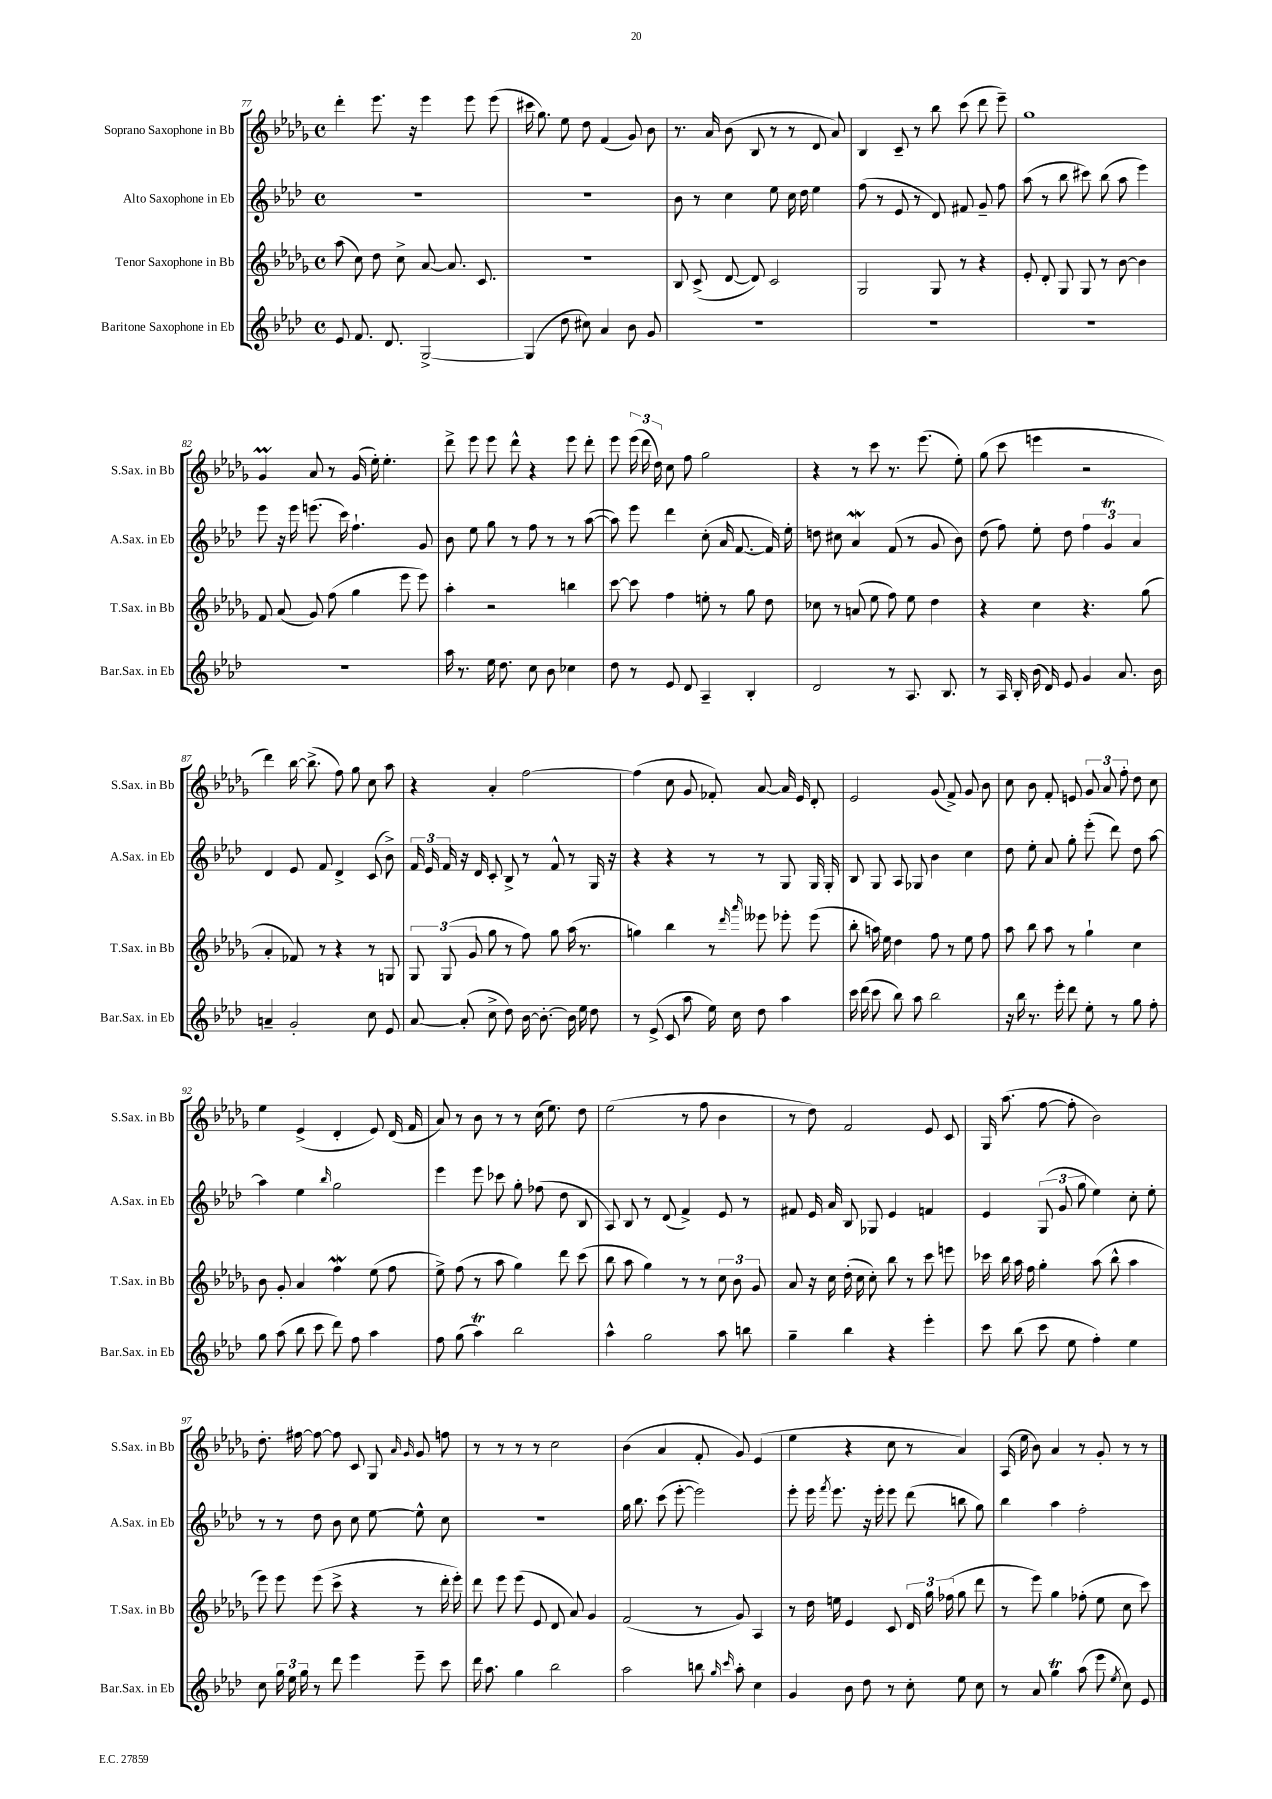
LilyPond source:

<<
\new StaffGroup <<
\new Staff = "s0" \with { instrumentName = "Soprano Saxophone in Bb" shortInstrumentName = "S.Sax. in Bb" } {
    \clef treble \key des \major \defaultTimeSignature \time 4/4
    \autoBeamOff des'''4-. ees'''8. r16 ees'''4 ees'''8 ees'''8( |
    cis'''16 ges''8.) ees''8 des''8 f'4( ges'8) bes'8 |
    r8. aes'16 bes'8( bes8 r8 r8 des'8 aes'8) |
    bes4 c'8-- r8 bes''8 c'''8( des'''8 ees'''8--) |
    ges''1 |
    ges'4\prall aes'8 r8 ges'16( ees''16-.) ees''4.-. |
    des'''8-> ees'''8 ees'''8 des'''8-^ r4 ees'''8 des'''8-. |
    ees'''8 \tuplet 3/2 { ees'''16( des'''16 des''16) } c''8 f''8 ges''2 |
    r4 r8 c'''8 r8. ees'''8.( ees''8-.) |
    ges''8( c'''8 e'''4 r2 |
    des'''4) bes''16~ bes''8.->( f''8) ges''8 c''8 aes''8 |
    r4 aes'4-. f''2~ |
    f''4( c''8 ges'8 fes'8-.) aes'8~ aes'16 ees'16 des'8-. |
    ees'2 ges'8( f'8->) ges'8 bes'8 |
    c''8 bes'8 f'8-. e'8 \tuplet 3/2 { ges'8 aes'8 f''8-. } des''8 c''8 |
    ees''4 ees'4->( des'4-. ees'8) des'16( f'16 |
    aes'8) r8 bes'8 r8 r8 c''16( ees''8.) des''8 |
    ees''2( r8 f''8 bes'4 |
    r8 des''8) f'2 ees'8 c'8 |
    ges16 aes''8.( f''8~ f''8-. bes'2) |
    des''8.-. fis''16~ fis''8~ fis''8 c'8 ges8 \grace { aes'16 ges'16 } ges'8 f''8 |
    r8 r8 r8 r8 c''2 |
    bes'4( aes'4 f'8-. ges'8) ees'4( |
    ees''4 r4 c''8 r8 aes'4) |
    aes16( ees''16 bes'8) aes'4 r8 ges'8-. r8 r8 \bar "|." |
}
\new Staff = "s1" \with { instrumentName = "Alto Saxophone in Eb" shortInstrumentName = "A.Sax. in Eb" } {
    \clef treble \key aes \major \defaultTimeSignature \time 4/4
    \autoBeamOff R1 |
    R1 |
    bes'8 r8 c''4 ees''8 c''16 des''16 ees''4 |
    f''8( r8 ees'8 r8 des'8) fis'8 g'8-- f''8 |
    aes''8( r8 bes''8 cis'''8) bes''8( aes''8 ees'''4) |
    ees'''8 r16 ees'''16 e'''8.( c'''16) f''4.-! g'8 |
    bes'8 ees''8 g''8 r8 f''8 r8 r8 aes''8~( |
    aes''8) ees'''8 des'''4 c''8-.( aes'16 f'8.~ f'16) ees''16-. |
    d''8 cis''8 aes'4\mordent f'8( r8 g'8 bes'8) |
    des''8( f''8) ees''8-. des''8 \tuplet 3/2 { f''4 g'4\trill aes'4 } |
    des'4 ees'8 f'8 des'4-> c'8( bes'8->) |
    \tuplet 3/2 { f'16 ees'16 f'16 } r16 des'16 c'8-. bes8-> r8 f'8-^ r8 g16 r16 |
    r4 r4 r8 r8 g8 g16 g16-. |
    bes8 g8 aes8 ges8 bes'4 c''4 |
    des''8 ees''8-. aes'8 g''8-. ees'''8-.( des'''8) des''8 aes''8~ |
    aes''4 ees''4 \grace { bes''16 } g''2 |
    ees'''4 ees'''8 ces'''8 g''8-. fes''8( des''8 bes8 |
    aes8) bes8 r8 des'8( f'4->) ees'8 r8 |
    fis'8 ees'16 aes'16 bes8 ges8 ees'4 f'4 |
    ees'4 \tuplet 3/2 { g8( g'8 g''8 } ees''4) c''8-. ees''8-. |
    r8 r8 des''8 bes'8 c''8 ees''8~ ees''8-^ c''8 |
    R1 |
    g''16 bes''8. c'''8( ees'''8~-. ees'''2) |
    ees'''8-. ees'''16 \acciaccatura { f'''8 } ees'''8. r16 ees'''16-. ees'''8 des'''8( b''8 g''8) |
    bes''4 aes''4 f''2-. \bar "|." |
}
\new Staff = "s2" \with { instrumentName = "Tenor Saxophone in Bb" shortInstrumentName = "T.Sax. in Bb" } {
    \clef treble \key des \major \defaultTimeSignature \time 4/4
    \autoBeamOff aes''8( c''8) des''8 c''8-> aes'8~ aes'8. c'8. |
    R1 |
    bes8 c'8->( des'8~ des'8) c'2 |
    ges2 ges8 r8 r4 |
    ees'8-. des'8-. ges8 ges8 r8 bes'8~ bes'4 |
    f'8 aes'8( ges'8) f''8( ges''4 ees'''8 ees'''8) |
    aes''4-. r2 b''4 |
    c'''8~ c'''8 f''4 e''8-. r8 ges''8 des''8 |
    ces''8 r8 a'8( ees''8 f''8) ees''8 des''4 |
    r4 c''4 r4. ges''8( |
    aes'4-. fes'8) r8 r4 r8 g8 |
    \tuplet 3/2 { ges8 ges8( ges'8 } ges''8 r8 f''8) ges''8 aes''16( r8. |
    g''4) bes''4 r8 \grace { des'''16 aes'''16 } eeses'''8 ees'''8-. ees'''8( |
    bes''8-. a''16) ees''16 des''4 f''8 r8 ees''8 f''8 |
    aes''8 bes''8 aes''8 r8 ges''4-! c''4 |
    bes'8 ges'8-. aes'4 f''4\mordent ees''8( f''8 |
    ees''8->) f''8( r8 aes''8 ges''4) des'''8 c'''8( |
    bes''8 aes''8 ges''4) r8 r8 \tuplet 3/2 { c''8 bes'8 ges'8 } |
    aes'8 r16 c''16 des''16-.( c''16 c''8-.) bes''8 r8 c'''8 e'''8 |
    ces'''16 bes''16 aes''16 f''16 ges''4-. aes''8( bes''8-^ aes''4 |
    ees'''8) ees'''8 ees'''8( c'''8-> r4 r8 des'''16-. ees'''16-.) |
    des'''8 ees'''8 ees'''8( ees'8 des'8 aes'8) ges'4 |
    f'2( r8 ges'8) aes4 |
    r8 des''16 e''16 ees'4 c'8 \tuplet 3/2 { des'16 ges''16 fes''16( } ges''8 des'''8 |
    r8 ees'''8) ges''4 fes''8-.( ees''8 c''8 c'''8) \bar "|." |
}
\new Staff = "s3" \with { instrumentName = "Baritone Saxophone in Eb" shortInstrumentName = "Bar.Sax. in Eb" } {
    \clef treble \key aes \major \defaultTimeSignature \time 4/4
    \autoBeamOff ees'8 f'8. des'8. g2~-> |
    g4( des''8 cis''8) aes'4 bes'8 g'8 |
    R1 |
    R1 |
    R1 |
    R1 |
    aes''16 r8. ees''16 des''8. c''8 bes'8 ces''4 |
    des''8 r8 ees'8 des'8 aes4-- bes4-. |
    des'2 r8 aes8. bes8. |
    r8 aes16 bes16-. bes'16( des'16) ees'8 g'4 aes'8. bes'16 |
    a'4-- g'2-. c''8 ees'8 |
    aes'8~ aes'8-.( c''8-> des''8) bes'16~ bes'8.~-. bes'16 ees''16 des''8 |
    r8 ees'8->( c'8 aes''8 ees''16) c''16 des''8 aes''4 |
    c'''16 des'''16( c'''8 bes''8) aes''8 bes''2 |
    r16 bes''16 r8. ees'''16-. des'''8 ees''8-. r8 g''8 f''8-. |
    g''8 aes''8( bes''8 c'''8 des'''8) f''8 aes''4 |
    f''8 g''8( aes''4\trill) bes''2 |
    aes''4-^ g''2 aes''8 b''8 |
    g''4-- bes''4 r4 ees'''4-. |
    c'''8 bes''8( c'''8 ees''8 f''4-.) ees''4 |
    c''8 \tuplet 3/2 { g''16 ees''16 g''16 } r8 des'''8 ees'''4 ees'''8-- c'''8 |
    des'''16 aes''8. g''4 bes''2 |
    aes''2 b''8 \grace { g''16 c'''16 } aes''8-. c''4 |
    g'4 bes'8 des''8 r8 c''8-. ees''8 c''8 |
    r8 aes'8 g''4\trill aes''8( ees'''8 \acciaccatura { ees''8 } c''8) ees'8 \bar "|." |
}
>>
>>
\layout { \context { \Score currentBarNumber = #77 } }
